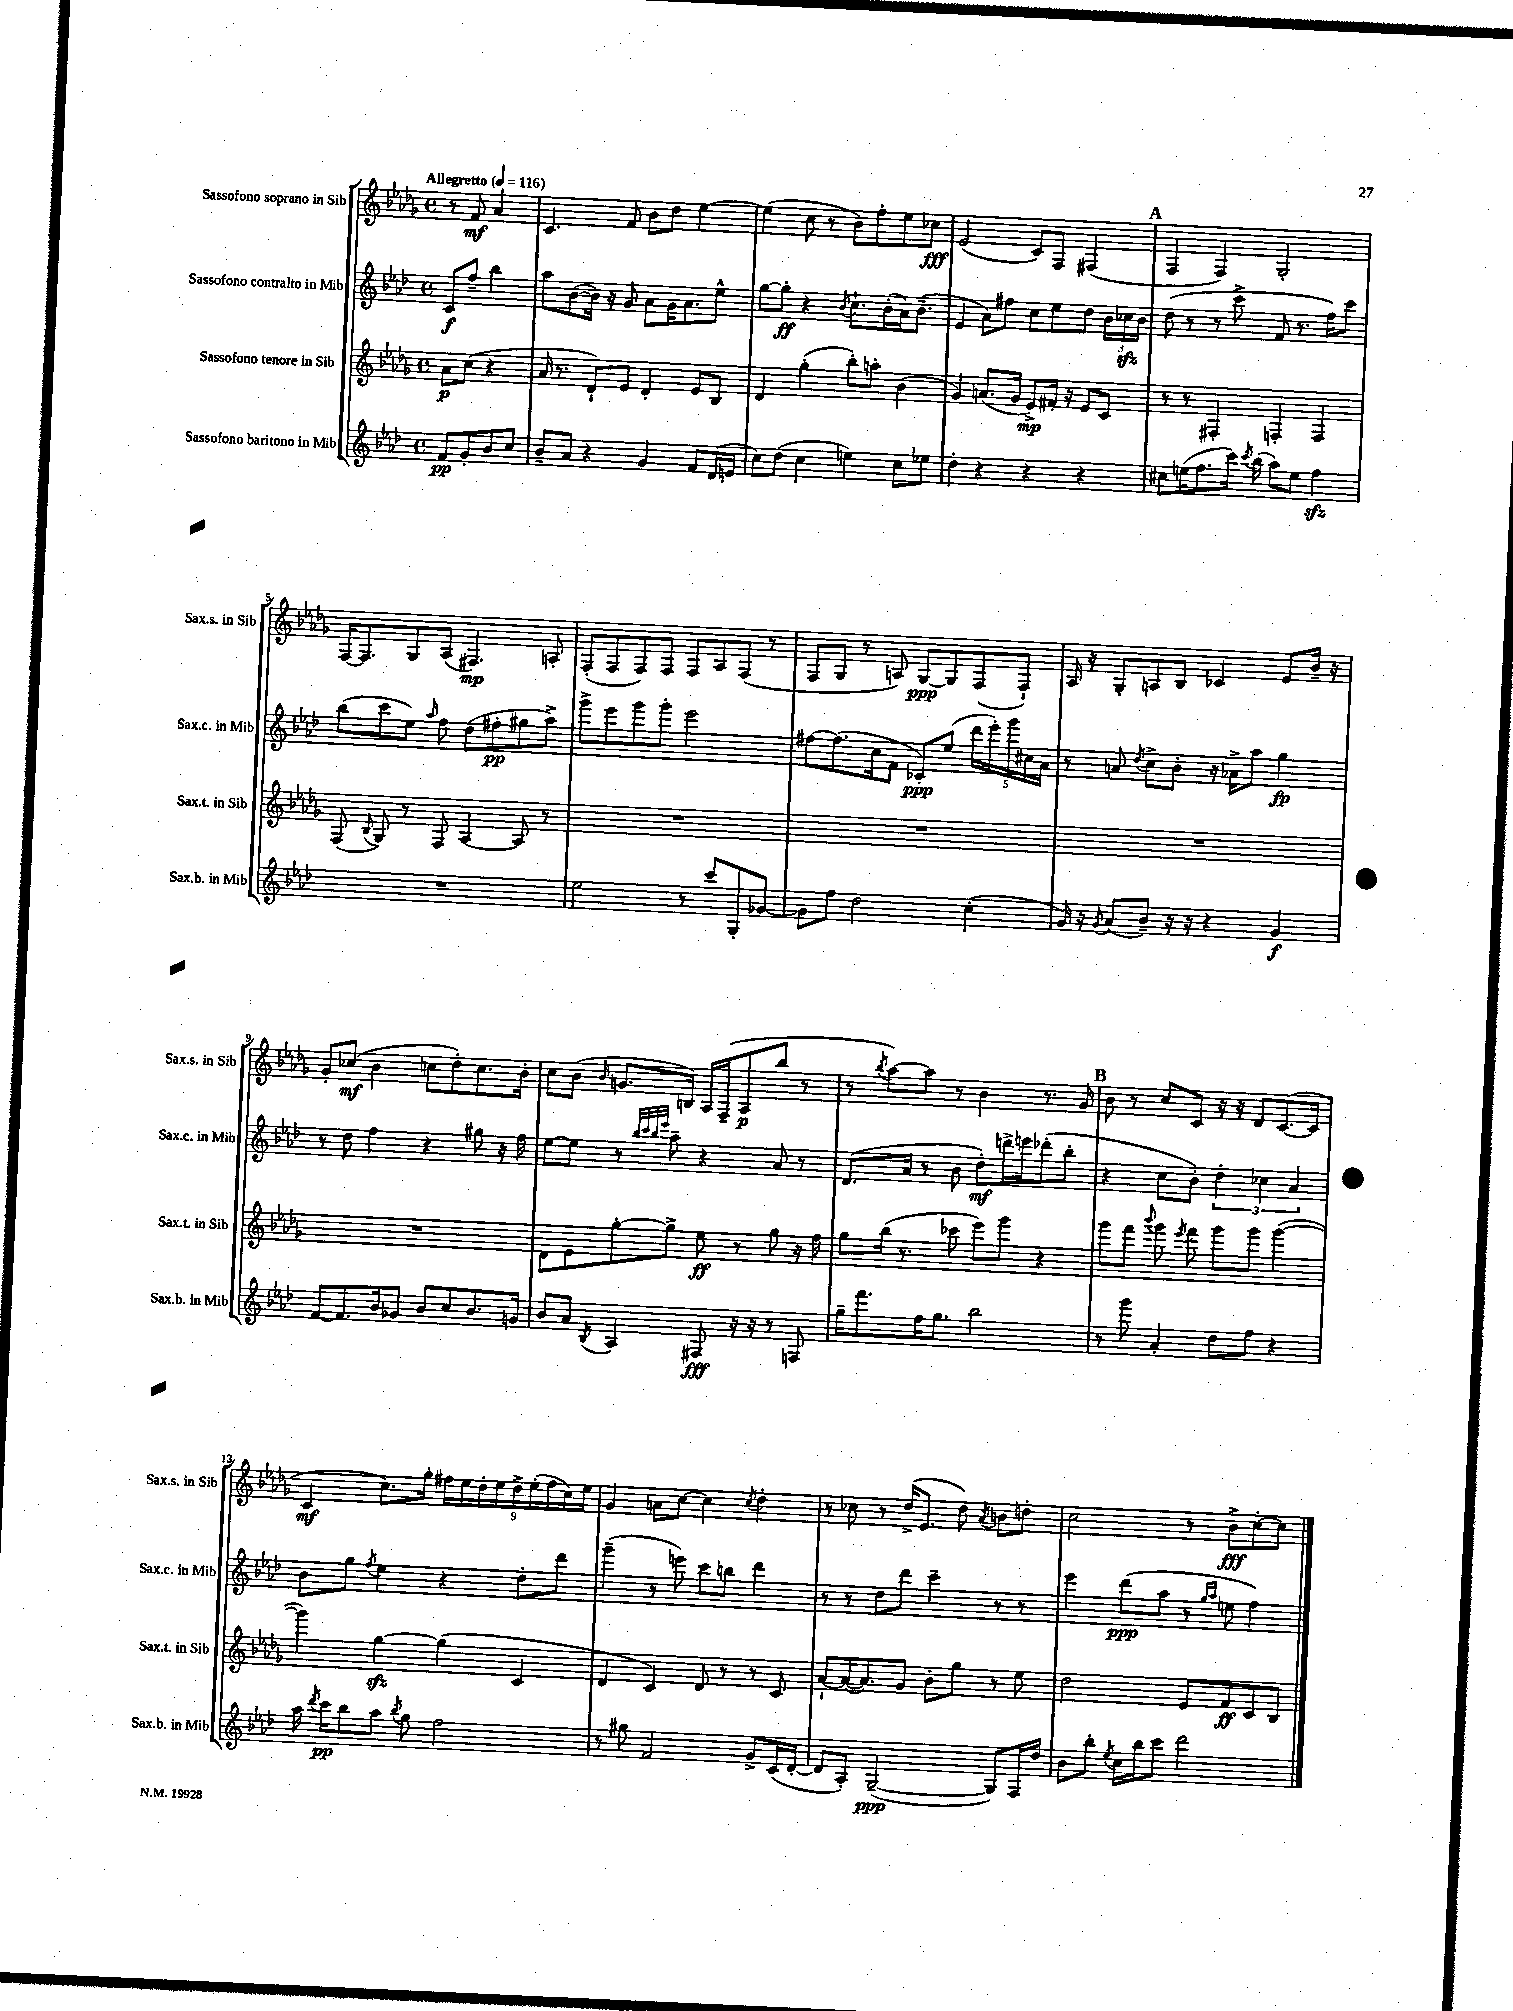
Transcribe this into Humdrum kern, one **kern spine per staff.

**kern	**kern	**kern	**kern
*staff4	*staff3	*staff2	*staff1
*clefG2	*clefG2	*clefG2	*clefG2
*k[b-e-a-d-]	*k[b-e-a-d-g-]	*k[b-e-a-d-]	*k[b-e-a-d-g-]
*M4/4	*M4/4	*M4/4	*M4/4
*met(c)	*met(c)	*met(c)	*met(c)
*MM116	*MM116	*MM116	*MM116
8f	8a-	8c	8r
8g'	(8cc	8ff~	8f
8b-	4r	4bb-	4a-
8cc	.	.	.
=	=	=	=
8b-~	16a-	8aa-	4.c
.	8.r	.	.
8a-	.	([8b-	.
4r	8d-`)	16b-])	.
.	.	16r	.
.	8e-	8g	8f
4g	4d-'	8a-	8b-
.	.	16g	8dd-
.	.	8.a-	.
8f	8e-	.	[4ee-
(16d-	8B-	8ee-^^	.
16e	.	.	.
=	=	=	=
8cc)	4d-	[8gg	(4ee-]
(8dd-	.	8gg']	.
4cc	(4gg-'	4r	8cc
.	.	.	8r
.	.	8qb-	.
4ee)	8bb-')	8.cc`	8b-)
.	8aa'	.	8ff'
.	.	(16b-'	.
8cc	(4b-	16a-)	8ee-
.	.	(8.b-~	.
8ee-	.	.	8cc-
=	=	=	=
4dd-'	4g-)	4e-	(2e-
4r	(8.a	8a-)	.
.	.	8ff#	.
.	16g-	.	.
4r	8e-^)	8cc	8c)
.	16f#'	8ee-	8F
.	16r	.	.
4r	8e-	8dd-	(4F#
.	8c	24b-	.
.	.	24cc-	.
.	.	24b-	.
=	=	=	=
8cc#	8r	(8dd-	4F
(16ee	8r	8r	.
8.ff	.	.	.
.	4F#'	8r	4F)
16ccc)	.	8ccc^	.
8qccc	.	.	.
(16bb-	.	.	.
8aa-)	4F'	8f	2G-'
8ee	.	8.r	.
4ff	4F	.	.
.	.	16ff)	.
.	.	8ccc	.
=	=	=	=
1r	(8F	(8bb-	[16F
.	.	.	8.F]
.	8qqB-	.	.
.	8G-)	8ccc	.
.	8r	8ee-)	8G-
.	.	16qqaa-	.
.	8F	8ff	(8A-
.	[4A-	(8dd-	4.F#)
.	.	8ff#'	.
.	8A-]	8gg#	.
.	8r	8aa-^)	8A'
=	=	=	=
2ee-	1r	8ggg^	(8F'
.	.	8eee-	8F
.	.	8ggg	8F)
.	.	8ggg'	8F
8r	.	2eee-	8F
8ccc	.	.	8A-
8G'	.	.	(8F
[8g-	.	.	8r
=	=	=	=
8g-]	1r	[8ff#	8F
8ff	.	(8.ff#]	8G-
2dd-	.	.	8r
.	.	16cc	.
.	.	8f	8A)
.	.	8c-')	[8G-
.	.	(8ee-	8G-]
(4cc'	.	20ddd-	(8F
.	.	20eee-')	.
.	.	20ggg	.
.	.	.	8F`)
.	.	20cc#	.
.	.	20a-	.
=	=	=	=
16g)	1r	8r	16A-
16r	.	.	16r
8qg	.	.	.
(8a-	.	8a	8G-'
.	.	8qdd-	.
8b-~)	.	8cc^	8A
16r	.	8b-'	8B-
16r	.	.	.
4r	.	16r	4c-
.	.	16a-^	.
.	.	8aa-	.
4g	.	4gg	8e-
.	.	.	16b-~
.	.	.	16r
=	=	=	=
[8f	1r	8r	8g-'
8.f]	.	8dd-	(8cc-
.	.	4ff	4b-
16b-	.	.	.
8g-	.	.	.
8b-	.	4r	8cc
8cc	.	.	8dd-')
8.b-	.	8gg#	8.cc
.	.	16r	.
16g	.	16ff	16b-'
=	=	=	=
8b-	8d-	[8ee-	8cc
8a-	8e-	8ee-]	(8b-
8qB-	.	.	16qqb-
4A-	[8gg-'	8r	8.g
.	.	32qqbb-	.
.	.	32qqccc	.
.	.	32qqbb-	.
.	.	32qqeee-	.
.	8gg-^]	8aa-~	.
.	.	.	16B)
8F#	8ee-	4r	16A-
.	.	.	(16F~
16r	8r	.	8A-
16r	.	.	.
8r	8gg-	8a-	8bb-
8F	16r	8r	8r
.	16ff	.	.
=	=	=	=
16gg~	8gg-	(8.d-	8r
8.fff	.	.	.
.	.	.	8qbb-
.	(16bb-	.	[8aa-)
.	8.r	16a-	.
16ff	.	8r	8aa-]
8.gg	.	.	.
.	8ccc-	8b-	8r
2bb-	8eee-)	8dd-')	4b-
.	8ggg-	16ddd^	.
.	.	16eee	.
.	4r	(8ddd-'	8.r
.	.	8bb-'	.
.	.	.	16g-
=	=	=	=
8r	8ggg-	4r	8b-
8ggg	8fff	.	8r
.	8qqbbb-	.	.
4a-'	8ggg-	8cc	8cc
.	8qeee-	.	.
.	8fff	8b-')	8c
8dd-	8ggg-	6dd-'	16r
.	.	.	16r
8ff	8ggg-	.	8d-
.	.	6cc-	.
4r	([4ggg-	.	([8.c
.	.	6a-	.
.	.	.	16c]
=	=	=	=
16aa-	4ggg-])	8b-	4c
8qddd-	.	.	.
16ccc	.	.	.
8bb-	.	8gg	.
.	.	8qff	.
8aa-	[4gg-	4ee-	8.cc)
8qbb-	.	.	.
8gg	.	.	.
.	.	.	16gg-'
2ff	(4gg-]	4r	18ff#
.	.	.	18ee-
.	.	.	18dd-'
.	.	.	18ee-
.	.	.	18dd-^
.	4c	8dd-'	.
.	.	.	(18ee-'
.	.	.	18ff#
.	.	8ddd-	.
.	.	.	18cc)
.	.	.	18ee-
=	=	=	=
8r	4d-	(4ggg~	4g-
8gg#	.	.	.
2f	4c)	8r	8a
.	.	8eee)	[8cc
.	8d-	8ccc	4cc]
.	8r	8bb	.
.	.	.	8qcc
8g^	8r	4ddd-	4dd-'
(16c	8c	.	.
[16d-'	.	.	.
=	=	=	=
8d-]	[8a-`	8r	8r
8A-')	(16a-_	8r	8cc-
.	8.a-])	.	.
([2G~	.	8dd-	8r
.	8g-	8ddd-	(16dd-^
.	.	.	8.e-
.	8b-'	4ccc~	.
.	8gg-	.	8dd-)
.	.	.	8qa-
8G])	8r	8r	8b
16F	8ee-	8r	8dd'
16dd-	.	.	.
=	=	=	=
8b-	2dd-	4eee-	2cc
8bb-'	.	.	.
8qee-	.	.	.
16cc	.	(8ddd-	.
16bb-	.	.	.
8ccc	.	8aa-	.
2ddd-	8e-	8r	8r
.	.	16qqgg	.
.	.	16qqaa-	.
.	8f	8ee	8b-^
.	8c	4ff)	[8cc'
.	8B-	.	8cc]
==	==	==	==
*-	*-	*-	*-
